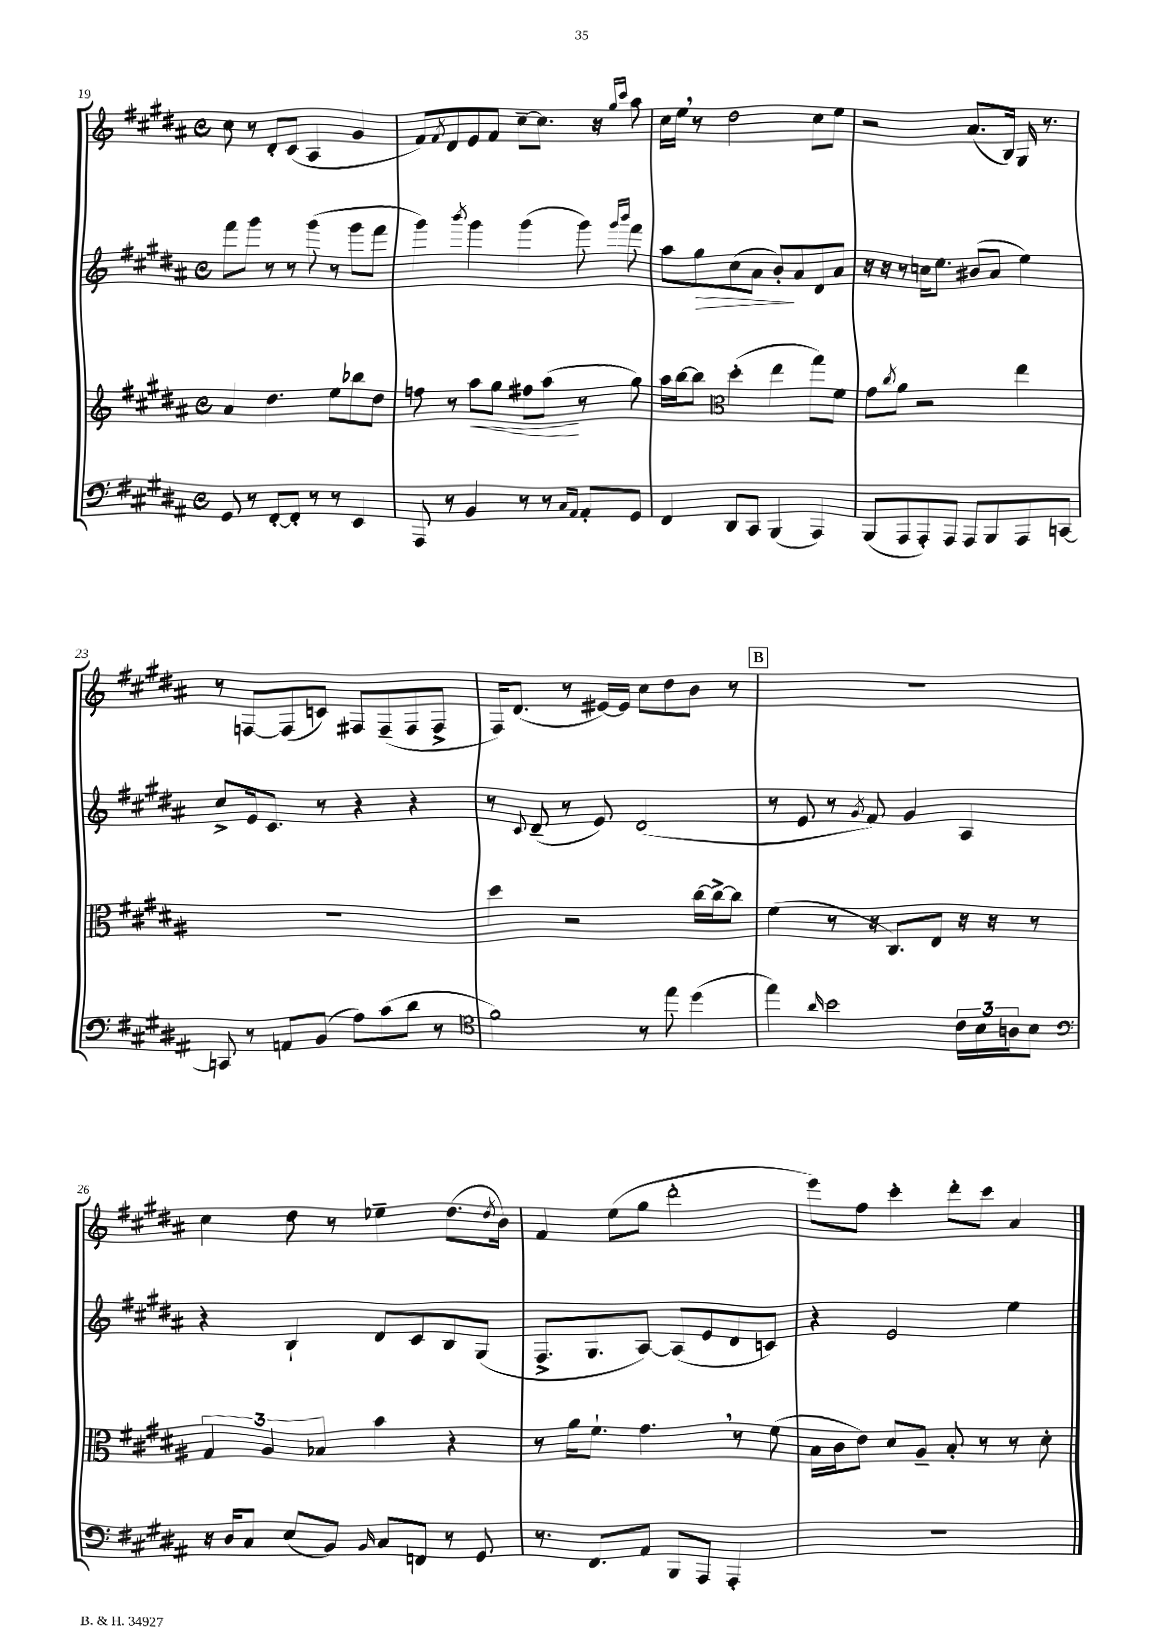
<<
\new StaffGroup <<
\new Staff = "s0" {
    \clef treble \key b \major \defaultTimeSignature \time 4/4
    cis''8 r8 dis'8-. cis'8( ais4 gis'4 |
    fis'8) \acciaccatura { fis'8 } dis'8 e'8 fis'8 cis''8~-- cis''8. r16 \grace { gis''16 cis'''16 } ais''8 |
    cis''16 e''16 \breathe r8 dis''2 cis''8 e''8 |
    r2 ais'8.( b16) gis16 r8. |
    r8 f8~ f8( c'8) fis8 fis8--( fis8 fis8-> |
    fis16) dis'8.( r8 eis'16~) eis'16 cis''8 dis''8 b'8 r8 |
    \mark \markup { \box "B" } R1 |
    cis''4 dis''8 r8 ees''4-- dis''8.( \acciaccatura { dis''8 } b'16) |
    fis'4 e''8( gis''8 dis'''2-. |
    e'''8) fis''8 cis'''4-. dis'''8-. cis'''8 ais'4 \bar "|." |
}
\new Staff = "s1" {
    \clef treble \key b \major \defaultTimeSignature \time 4/4
    fis'''8 gis'''8 r8 r8 gis'''8( r8 gis'''8 fis'''8 |
    gis'''4) \acciaccatura { b'''8 } gis'''4 gis'''4( gis'''8) \grace { gis'''16 b'''16 } fis'''8 |
    ais''8 gis''8\> cis''8( ais'8 b'8-.\!) ais'8 dis'8 ais'8 |
    r16 r16 r8 c''16 e''8. bis'8( ais'8 e''4) |
    cis''8-> e'16 cis'8. r8 r4 r4 |
    r8 \appoggiatura { cis'8 } dis'8--( r8 e'8) dis'2( |
    \mark \markup { \box "B" } r8 e'8 r8 \acciaccatura { gis'8 } fis'8) gis'4 ais4 |
    r4 b4-! dis'8 cis'8 b8 gis8( |
    fis8.-> gis8. ais8~) ais8( e'8 dis'8 c'8) |
    r4 e'2 e''4 \bar "|." |
}
\new Staff = "s2" {
    \clef treble \key b \major \defaultTimeSignature \time 4/4
    ais'4 dis''4. e''8 bes''8 dis''8 |
    f''8 r8 ais''8\< gis''8 fis''8 ais''8\!( r8 gis''8) |
    ais''16 b''16~ b''8 \clef alto dis''4-.( e''4 gis''8) fis'8 |
    gis'8 \acciaccatura { cis''8 } ais'8 r2 e''4 |
    R1 |
    dis''4 r2 cis''16~ cis''16~-> cis''8 |
    \mark \markup { \box "B" } fis'4( r8 r16 cis8.) e8 r16 r16 r8 |
    \tuplet 3/2 { gis4 ais4 bes4 } b'4 r4 |
    r8 ais'16 fis'8.-! gis'4. \breathe r8 fis'8( |
    b16 cis'16 e'8) dis'8 ais8-- b8-. r8 r8 dis'8-. \bar "|." |
}
\new Staff = "s3" {
    \clef bass \key b \major \defaultTimeSignature \time 4/4
    gis,8 r8 fis,8~-. fis,8-. r8 r8 e,4 |
    ais,,8 r8 b,4 r8 r8 \grace { cis16 ais,16 } ais,8-. gis,8 |
    fis,4 dis,8 cis,8 b,,4( ais,,4) |
    b,,8( ais,,8 ais,,8-.) ais,,8 ais,,8 b,,8 ais,,8 c,8~ |
    c,8 r8 a,8 b,8( ais8) cis'8( dis'8 r8 |
    \clef tenor fis'2) r8 e''8 dis''4( |
    \mark \markup { \box "B" } e''4) \grace { ais'16 } b'2 \tuplet 3/2 { cis'16 b16 a16 } b8 |
    \clef bass r16 dis16 cis8 e8( b,8) \grace { b,16 } cis8 f,8 r8 gis,8 |
    r8. fis,8. ais,8 b,,8 ais,,8 ais,,4-. |
    R1 \bar "|." |
}
>>
>>
\layout { \context { \Score currentBarNumber = #19 } }
